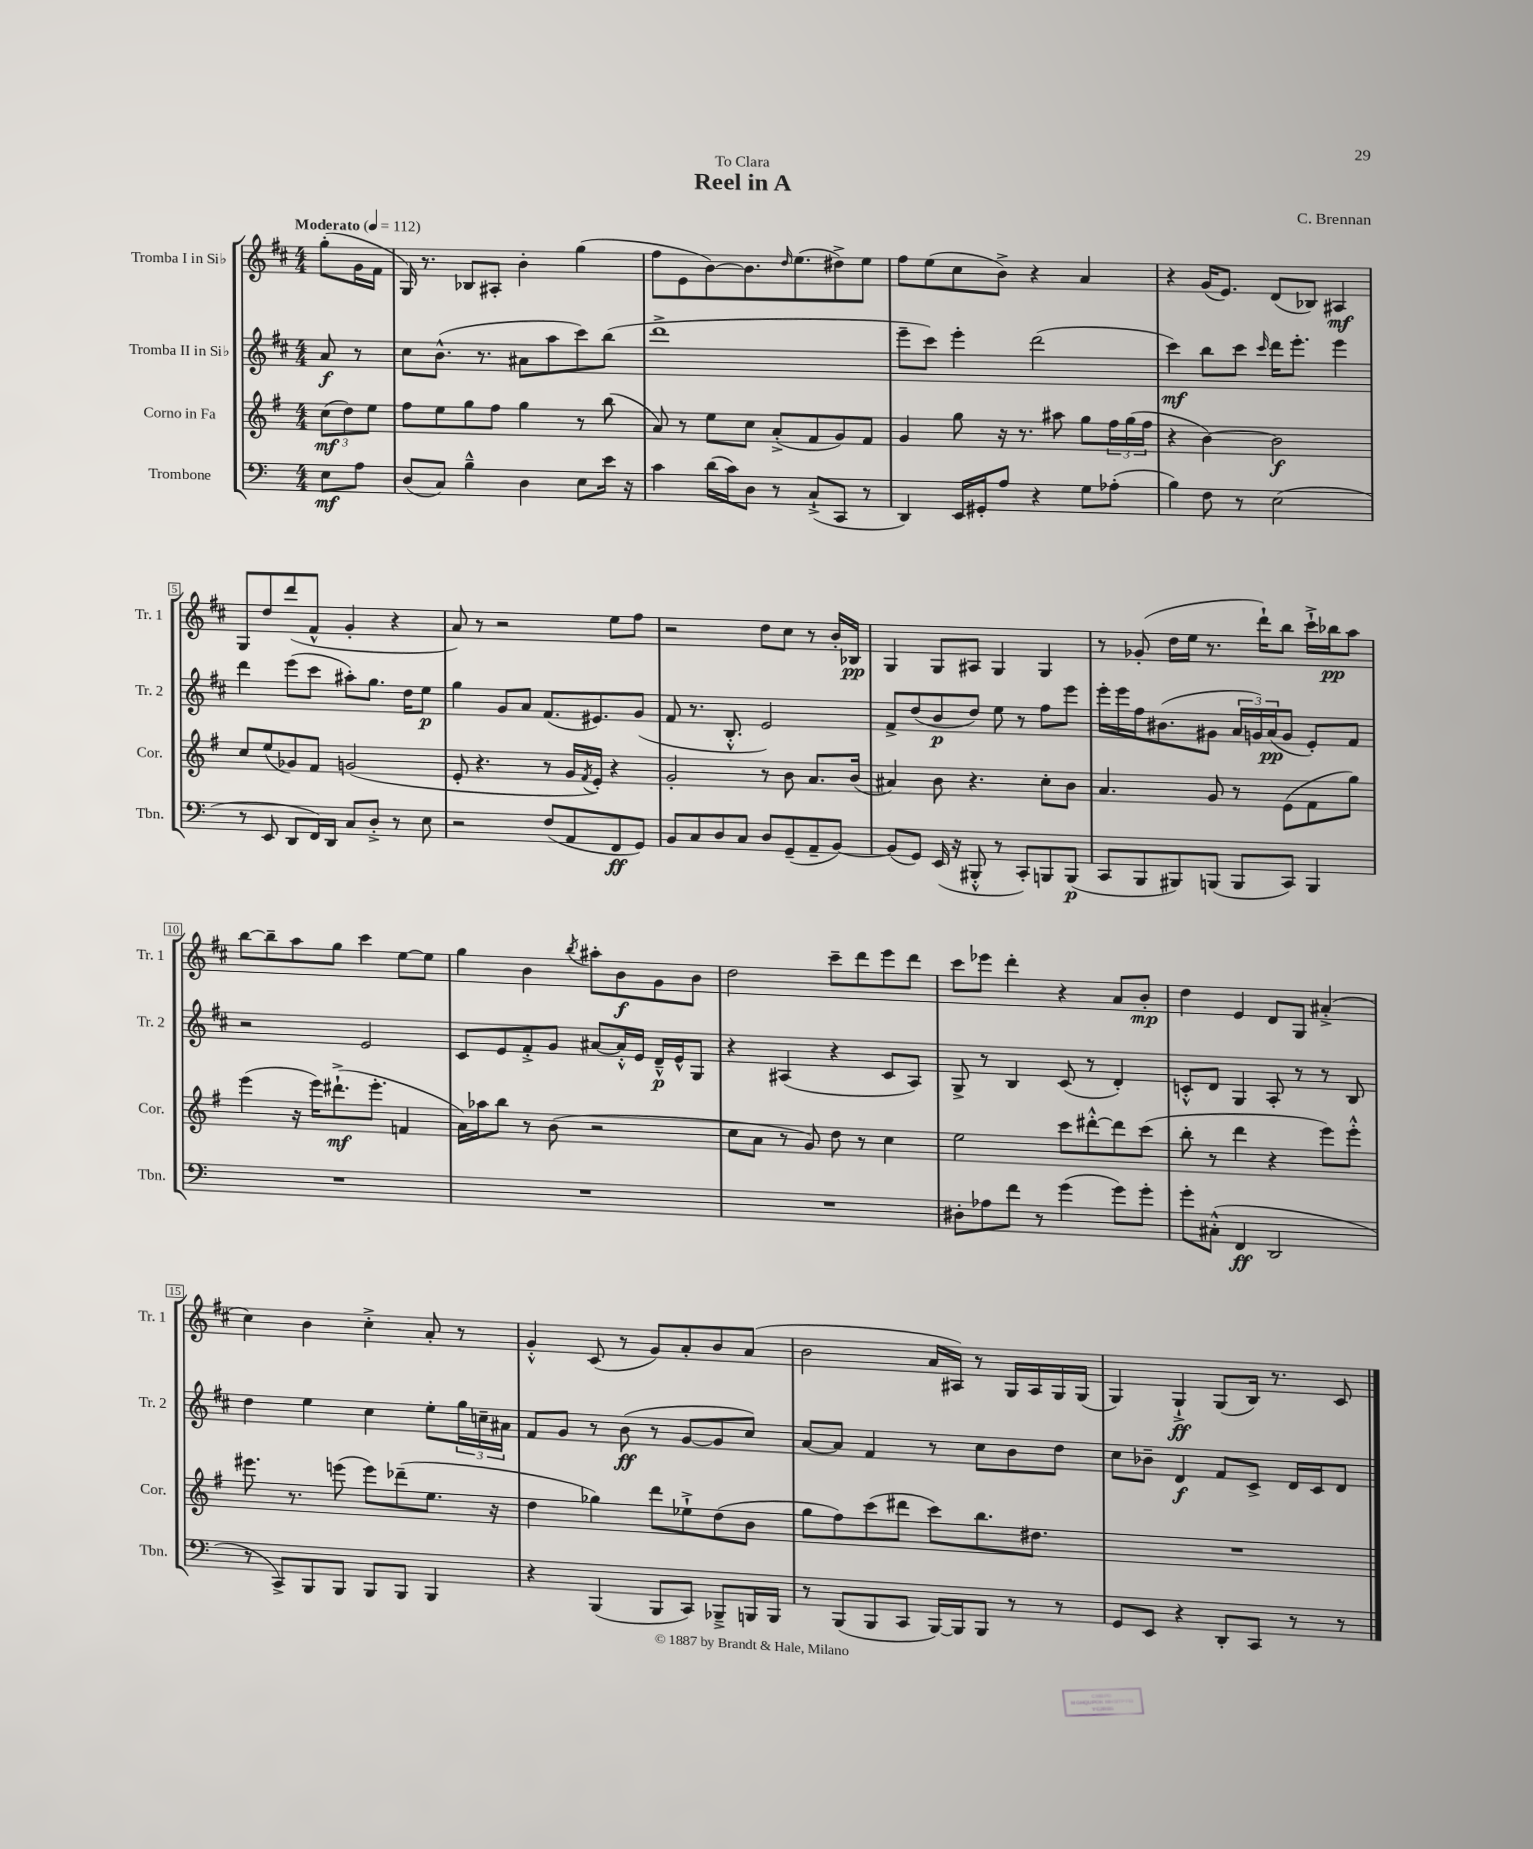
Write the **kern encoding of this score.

**kern	**kern	**kern	**kern
*staff4	*staff3	*staff2	*staff1
*clefF4	*clefG2	*clefG2	*clefG2
*k[]	*k[f#]	*k[f#c#]	*k[f#c#]
*M4/4	*M4/4	*M4/4	*M4/4
*MM112	*MM112	*MM112	*MM112
8E	(12cc	8a	(8gg'
.	12dd)	.	.
8A	.	8r	16g
.	12ee	.	.
.	.	.	16f#
=	=	=	=
(8D	8ff#	8cc#	16G)
.	.	.	8.r
8C)	8ee	(8.b^^	.
4B~^^	8gg	.	8B-
.	.	8.r	.
.	8ff#	.	8A#'
4D	4gg	8a#	4b'
.	.	8aa	.
8E	8r	8ccc#)	(4gg
16e	(8bb	(8bb	.
16r	.	.	.
=	=	=	=
4c	8a)	1ddd^	8ff#
.	8r	.	8e
(16d	8ee	.	[8b)
16c)	.	.	.
8D	8cc	.	8.b]
8r	(8a'^	.	.
.	.	.	16qqdd
.	.	.	(8.ee
(8C`^	8f#	.	.
8CC	8g)	.	8dd#^)
8r	8f#	.	8ee
=	=	=	=
4DD)	4g	8eee~	8ff#
.	.	8ccc#)	(8ee
16EE	8gg	4eee'	8cc#
16GG#'	.	.	.
8A	16r	.	8b^)
.	8.r	.	.
4r	.	(2ddd	4r
.	8aa#	.	.
8G	8gg	.	4a
(8A-'	24ff#	.	.
.	(24gg	.	.
.	24ff#	.	.
=	=	=	=
4B)	4r	4ccc#)	4r
8F	[4b)	8bb	(16g
.	.	.	8.e)
8r	.	8ccc#	.
.	.	16qqccc#	.
(2E	2b]	16ddd	(8d
.	.	8.eee'	.
.	.	.	8B-)
.	.	4eee	4A#
=	=	=	=
8r	8cc	4ddd	8G
8EE	(8ee	.	8dd
8DD	8g-)	(8eee	(8ddd
16FF)	8f#	8ccc#	8f#^^
16DD	.	.	.
8C	(2g	8aa#')	4g'
8D'^	.	8.gg	.
8r	.	.	4r
.	.	16dd	.
8E	.	8ee	.
=	=	=	=
2r	8e'	4gg	8a)
.	4.r	.	8r
.	.	8g	2r
.	.	8a	.
(8F	8r	(8.f#	.
8AA	16g	.	.
.	8qf#	.	.
.	16e')	8.e#)	.
8FF	4r	.	8ee
8GG)	.	(8g	8ff#
=	=	=	=
8BB	2g'	8f#	2r
8C	.	8.r	.
8D	.	.	.
.	.	8.B'^^	.
8C	.	.	.
8D	8r	2e)	8dd
(8GG~	8b	.	8cc#
8AA~	8.a	.	8r
[8BB)	.	.	16b'
.	(16b	.	16B-
=	=	=	=
(8BB]	4a#)	8f#^	4G
8GG)	.	(8dd	.
(16EE	8b	8b	8G
16r	.	.	.
8BBB#'^^	4.r	8dd)	8A#
8r	.	8ee	4G
8CC')	.	8r	.
8BBB	8cc'	8ff#	4G
(8BBB	8b	8eee	.
=	=	=	=
8CC	4.a	16eee'	8r
.	.	16eee	.
8BBB	.	16ff#	(8g-'
.	.	(8.b#	.
8BBB#)	.	.	16dd
.	.	.	16ee
(8BBB	8g	8g#	8.r
8BBB	8r	24a	.
.	.	24g)	.
.	.	.	16ddd`)
.	.	(24a	.
8CC)	(8e	8g	8bb
4BBB	8f#	8e')	16ccc#`^
.	.	.	16bb-
.	8gg)	8f#	8aa
=	=	=	=
1r	(4eee	2r	[8bb
.	.	.	8bb~]
.	16r	.	8aa
.	16eee)	.	.
.	(8.ddd#`^	.	8gg
.	.	2e	4ccc#
.	8.eee'	.	.
.	4f	.	[8ee
.	.	.	8ee]
=	=	=	=
1r	16a)	8c#	4gg
.	16aa-	.	.
.	8bb	8e	.
.	8r	8f#'^	4b
.	(8b	8g	.
.	.	.	8qbb
.	2r	[8a#	8aa#'
.	.	16a#'^^]	8b
.	.	16e	.
.	.	16d~^^	8g
.	.	16e^^	.
.	.	8G	8b
=	=	=	=
1r	8cc	4r	2dd
.	8a	.	.
.	8r	(4A#	.
.	8g)	.	.
.	8dd	4r	8ccc#~
.	8r	.	8ddd
.	4cc	8c#	8eee
.	.	8A#)	8ddd
=	=	=	=
8D#'	2ee	8G^	8ccc#
8A-	.	8r	8eee-
8f	.	4B	4ddd'
8r	.	.	.
(4g	8ccc	(8c#	4r
.	[8ddd#'^^	8r	.
8g)	8ddd#]	4d')	8a
8g'	(8ccc	.	8b'
=	=	=	=
8g'	8bb'	8c'^^	4dd
(8C#'^^	8r	8d	.
4FF	4ddd	4G	4e
2DD	4r	8A'	8d
.	.	8r	8G
.	8eee)	8r	(4a#'^
.	8eee'^^	8B	.
=	=	=	=
8r	8.eee#	4dd	4cc#)
8CC^)	.	.	.
.	8.r	.	.
8BBB	.	4ee	4b
8BBB	(8eee	.	.
8BBB	8eee)	4cc#	4cc#'^
8BBB	(8ddd-~	.	.
4BBB	8.ee	8ee'	8a'
.	.	24gg	8r
.	.	24cc~	.
.	16r	.	.
.	.	24a#	.
=	=	=	=
4r	4dd	8f#	4g'^^
.	.	8g	.
(4BBB	4gg-)	8r	(8c#
.	.	(8b	8r
8BBB	8ddd	8r	8g)
8CC)	8ee-`^	[8g	8a'
8BBB-~^	(8dd	8g]	8b
16BBB	8b	8cc#)	(8a
16BBB	.	.	.
=	=	=	=
8r	8gg	[8a	2b
(8BBB	8ff#)	8a]	.
8BBB	(8ccc	4f#	.
8CC	8ddd#	.	.
[16BBB)	8ccc)	8r	16a
16BBB]	.	.	16A#)
8BBB	8.bb	8cc#	8r
8r	.	8b	16G
.	8.dd#	.	16A#
8r	.	8dd	16G
.	.	.	(16G
=	=	=	=
8GG	1r	8cc#	4G)
8EE	.	8b-~	.
4r	.	4d	4G`^
8DD'	.	8f#	(8G
8CC	.	8c#^	16B)
.	.	.	8.r
8r	.	16d	.
.	.	16c#	.
8r	.	8d	8c#
==	==	==	==
*-	*-	*-	*-
